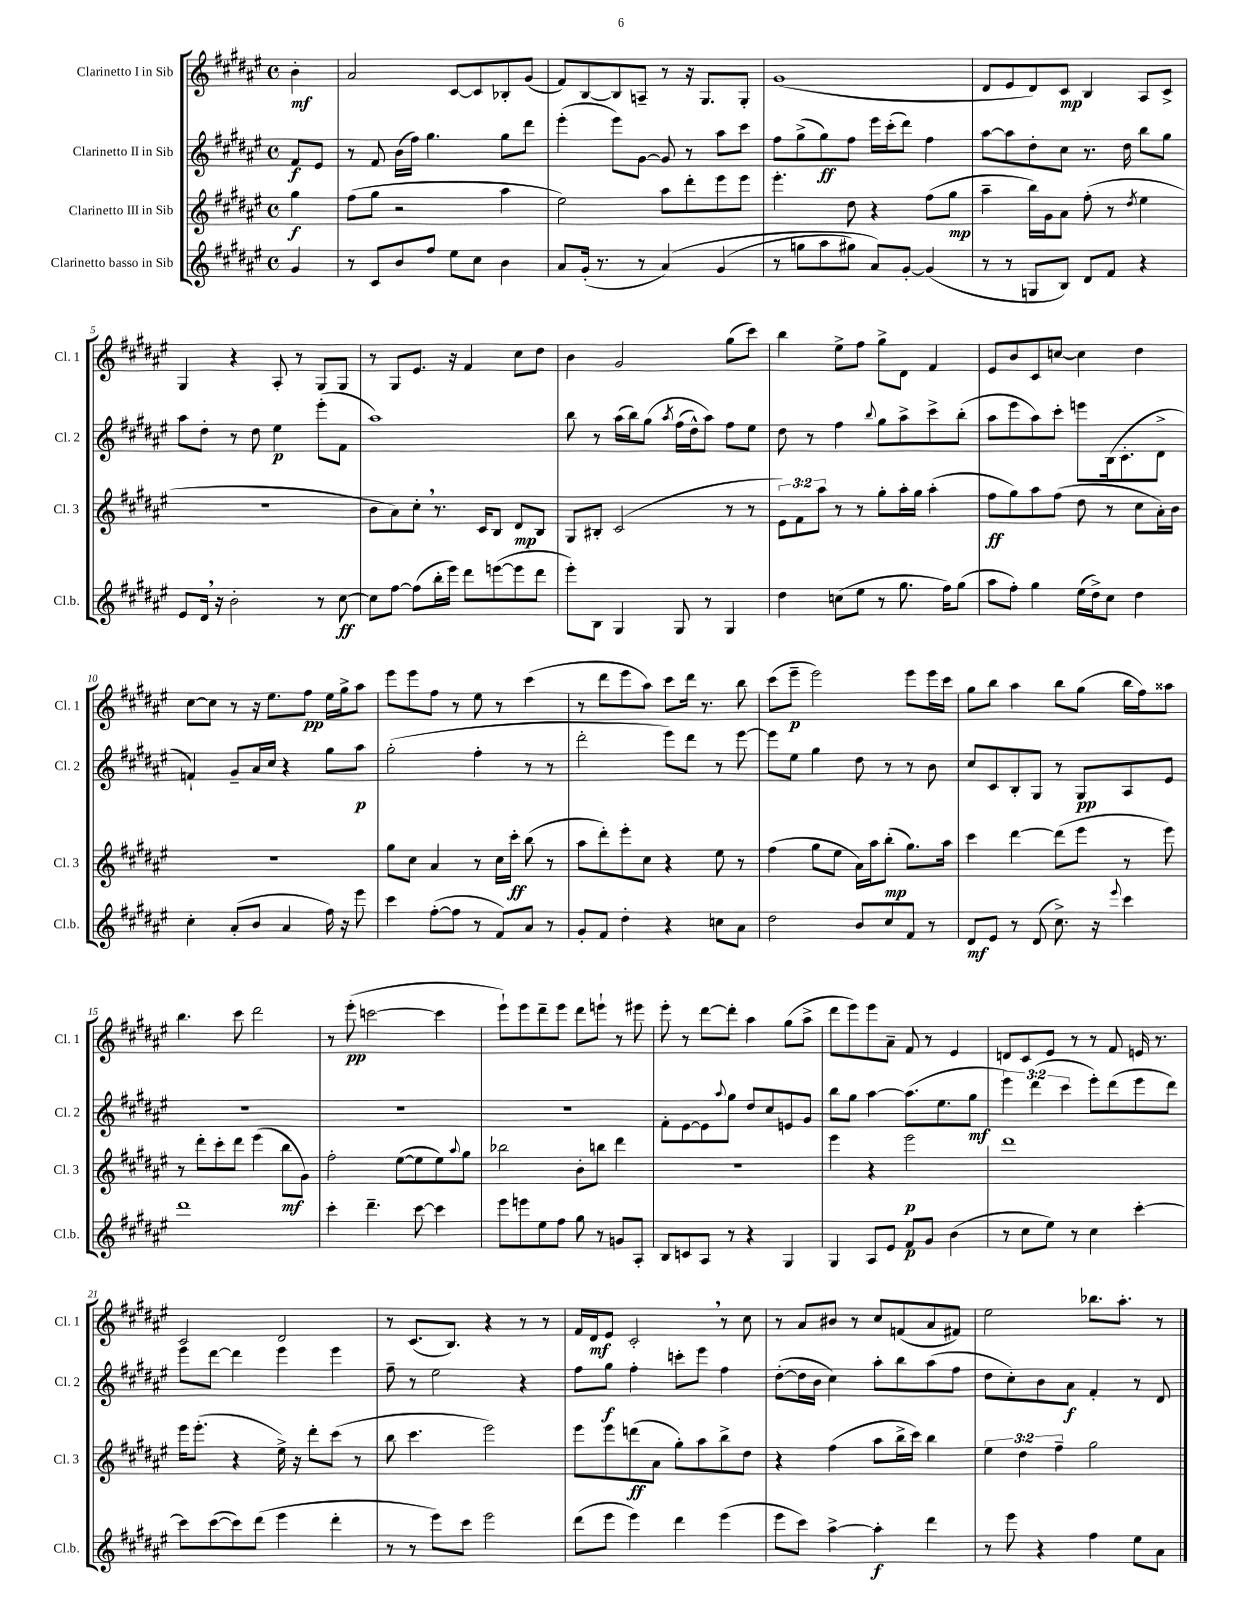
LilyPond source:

<<
\new StaffGroup <<
\new Staff = "s0" \with { instrumentName = "Clarinetto I in Sib" shortInstrumentName = "Cl. 1" } {
    \clef treble \key fis \major \defaultTimeSignature \time 4/4 \partial 4
    b'4-.\mf |
    ais'2 cis'8~ cis'8 bes8-. gis'8( |
    fis'8) b8~ b8 a8-- r8 r16 gis8. gis8-. |
    gis'1( |
    dis'8 eis'8 dis'8) cis'8\mp b4 ais8 cis'8-> |
    gis4 r4 ais8-. r8 gis8 gis8 |
    r8 gis8 eis'8. r16 fis'4 cis''8 dis''8 |
    b'4 gis'2 gis''8( cis'''8) |
    b''4 eis''8-> fis''8 gis''8-> dis'8 fis'4 |
    eis'8 b'8 cis'8 c''8~ c''4 dis''4 |
    cis''8~ cis''8 r8 r16 eis''8. fis''8\pp eis''16 gis''16-> ais''8 |
    eis'''8 eis'''8 fis''8 r8 eis''8 r8 cis'''4( |
    r8 dis'''8 eis'''8 ais''8) cis'''8 dis'''16 r8. b''8 |
    cis'''8( eis'''8--\p eis'''2) eis'''8 eis'''16 cis'''16 |
    gis''8 b''8 ais''4 b''8 gis''8( b''16 fis''16) aisis''8 |
    b''4. cis'''8 dis'''2 |
    r8 eis'''8-.\pp( c'''2~ c'''4 |
    eis'''8-!) eis'''8 dis'''8-- eis'''8 dis'''8 e'''8-! r8 eis'''8 |
    eis'''8-. r8 dis'''8~ dis'''8-. ais''4 gis''8( ais''8-> |
    dis'''8 eis'''8) eis'''8 ais'8-- fis'8 r8 eis'4 |
    d'8 cis'8 eis'8 r8 r8 fis'8 e'16 r8. |
    cis'2 dis'2 |
    r8 cis'8.( b8.) r4 r8 r8 |
    fis'16 dis'16\mf eis'8 cis'2-. \breathe r8 cis''8 |
    r8 ais'8 bis'8 r8 cis''8 f'8( ais'8 fis'8) |
    eis''2 bes''8. ais''8.-. r8 \bar "|." |
}
\new Staff = "s1" \with { instrumentName = "Clarinetto II in Sib" shortInstrumentName = "Cl. 2" } {
    \clef treble \key fis \major \defaultTimeSignature \time 4/4 \override Staff.TupletNumber.text = #tuplet-number::calc-fraction-text \partial 4
    fis'8\f eis'8 |
    r8 fis'8 b'16( fis''16) gis''4. gis''8 dis'''8 |
    eis'''4-.( eis'''8) gis'8~ gis'8 r8 ais''8 cis'''8 |
    fis''8 gis''8->( gis''8\ff) fis''8 eis'''16 cis'''16-.( dis'''8) fis''4 |
    ais''8~ ais''8 dis''8-. cis''8 r8. dis''16 b''8 gis''8 |
    ais''8 dis''8-. r8 dis''8 eis''4\p eis'''8-.( fis'8 |
    ais''1) |
    b''8 r8 ais''16( b''16) gis''8\( \acciaccatura { ais''8 } fis''16( dis''16-^) ais''8\) fis''8 eis''8 |
    dis''8 r8 fis''4 \appoggiatura { b''8 } gis''8 ais''8-> cis'''8-> b''8-.( |
    ais''8 eis'''8 ais''8) cis'''8-. e'''8 b16( cis'8.-. dis'8-> |
    f'4-!) gis'8-- ais'16 cis''16 r4 gis''8 ais''8\p |
    gis''2-.( fis''4-. r8 r8 |
    dis'''2-. eis'''8) dis'''8 r8 eis'''8~ |
    eis'''8 eis''8 gis''4 dis''8 r8 r8 b'8 |
    cis''8 cis'8 b8-. gis8 r8 gis8\pp ais8 eis'8 |
    R1 |
    R1 |
    R1 |
    fis'8-. eis'8~ eis'8 \appoggiatura { ais''8 } gis''8 dis''8 cis''8 e'8 gis'8 |
    b''8 gis''8 ais''4~ ais''8.( eis''8. gis''8\mf |
    \tuplet 3/2 { eis'''4) dis'''4( cis'''4 } eis'''8-.) dis'''8( eis'''8 dis'''8) |
    eis'''8 dis'''8~ dis'''4 eis'''4 eis'''4 |
    fis''8-- r8 eis''2 r4 |
    fis''8 gis''8\f fis''4-. c'''8-. eis'''8 fis''4 |
    dis''8~-.( dis''16 b'16 cis''4) ais''8-. b''8 ais''8( fis''8 |
    dis''8 cis''8-.) b'8 ais'8\f fis'4-. r8 dis'8 \bar "|." |
}
\new Staff = "s2" \with { instrumentName = "Clarinetto III in Sib" shortInstrumentName = "Cl. 3" } {
    \clef treble \key fis \major \defaultTimeSignature \time 4/4 \override Staff.TupletNumber.text = #tuplet-number::calc-fraction-text \partial 4
    gis''4\f |
    fis''8( gis''8 r2 ais''4 |
    eis''2) ais''8 dis'''8-. eis'''8 eis'''8 |
    eis'''4.-. dis''8 r4 fis''8( gis''8\mp |
    ais''4-- b''16) gis'16 ais'8 fis''8-.( r8 \acciaccatura { dis''8 } eis''4 |
    R1 |
    b'8 ais'8) cis''8-. \breathe r8. cis'16 b8 dis'8\mp b8 |
    gis8 bis8-. cis'2( r8 r8 |
    \tuplet 3/2 { eis'8) fis'8 ais''8 } r8 r8 gis''8-. ais''16-. gis''16 ais''4-.( |
    fis''8\ff gis''8) ais''8 fis''8( dis''8 r8 cis''8 ais'16-.) b'16 |
    R1 |
    gis''8 cis''8 ais'4 r8 cis''16 cis'''16-.\ff b''8( r8 |
    ais''8 dis'''8-.) eis'''8-. cis''8 r4 eis''8 r8 |
    fis''4( gis''8 eis''8 ais'16) ais''16 b''8-.\mp( gis''8.) ais''16 |
    cis'''4 dis'''4~ dis'''8( eis'''8 r8 eis'''8) |
    r8 dis'''8-. cis'''8-. dis'''8 eis'''4( b''8\mf gis'8) |
    fis''2-. eis''8~( eis''8 eis''8) \appoggiatura { ais''8 } gis''8 |
    bes''2 b'8-. b''8 dis'''4 |
    r1 |
    eis'''4 r4 eis'''2\p |
    dis'''1 |
    eis'''16 eis'''8.-.( r4 eis''16->) r16 dis'''8-. cis'''8( r8 |
    b''8 cis'''4. eis'''2) |
    eis'''8 eis'''8 d'''8\ff( ais'8 gis''8-.) ais''8 b''8-> dis''8 |
    r4 fis''4( ais''8 b''16-> cis'''16) b''4 |
    \tuplet 3/2 { eis''4 dis''4 fis''4-- } gis''2 \bar "|." |
}
\new Staff = "s3" \with { instrumentName = "Clarinetto basso in Sib" shortInstrumentName = "Cl.b." } {
    \clef treble \key fis \major \defaultTimeSignature \time 4/4 \partial 4
    gis'4 |
    r8 cis'8 b'8 fis''8 eis''8 cis''8 b'4 |
    ais'8 gis'16-.( r8. r8 ais'4)\( gis'4( |
    r8 g''8 ais''8 gis''8) ais'8\) gis'8~-. gis'4( |
    r8 r8 g8 b8) dis'8 fis'8 r4 |
    eis'8 dis'16 \breathe r16 b'2-. r8 cis''8~\ff |
    cis''8 fis''8~ fis''8( b''16-. eis'''16) dis'''8 e'''8~( e'''8 dis'''8 |
    eis'''8-.) b8 gis4 gis8 r8 gis4 |
    dis''4 c''8( eis''8 r8 gis''8. fis''16) gis''8( |
    ais''8 fis''8-.) gis''4 eis''16( dis''16->) cis''8 dis''4 |
    cis''4-. ais'8-.( b'8 ais'4 fis''16) r16 eis'''8 |
    cis'''4 fis''8~-.( fis''8 r8 fis'8) ais'8 r8 |
    gis'8-. fis'8 dis''4-. r4 c''8 ais'8 |
    dis''2 b'8 cis''8 fis'8 r8 |
    dis'8\mf eis'8 r8 dis'8( cis''8.->) r16 \appoggiatura { eis'''8 } cis'''4 |
    dis'''1 |
    cis'''4-. dis'''4.-- cis'''8~ cis'''4 |
    eis'''8 e'''8 eis''8 fis''8 gis''8 r8 g'8 ais8-. |
    b8 c'8 ais8 r8 r4 gis4 |
    gis4 ais8 eis'8 fis'8\p gis'8 b'4( |
    r8 cis''8 eis''8) r8 cis''4 cis'''4~-. |
    cis'''8 cis'''8~( cis'''8) dis'''8( eis'''4 dis'''4-. |
    r8 r8 eis'''8) cis'''8 eis'''2 |
    dis'''8( eis'''8 eis'''4) dis'''4 eis'''4( |
    eis'''8 cis'''8) ais''4~-> ais''4-.\f dis'''4 |
    r8 eis'''8 r4 fis''4 eis''8 ais'8 \bar "|." |
}
>>
>>
